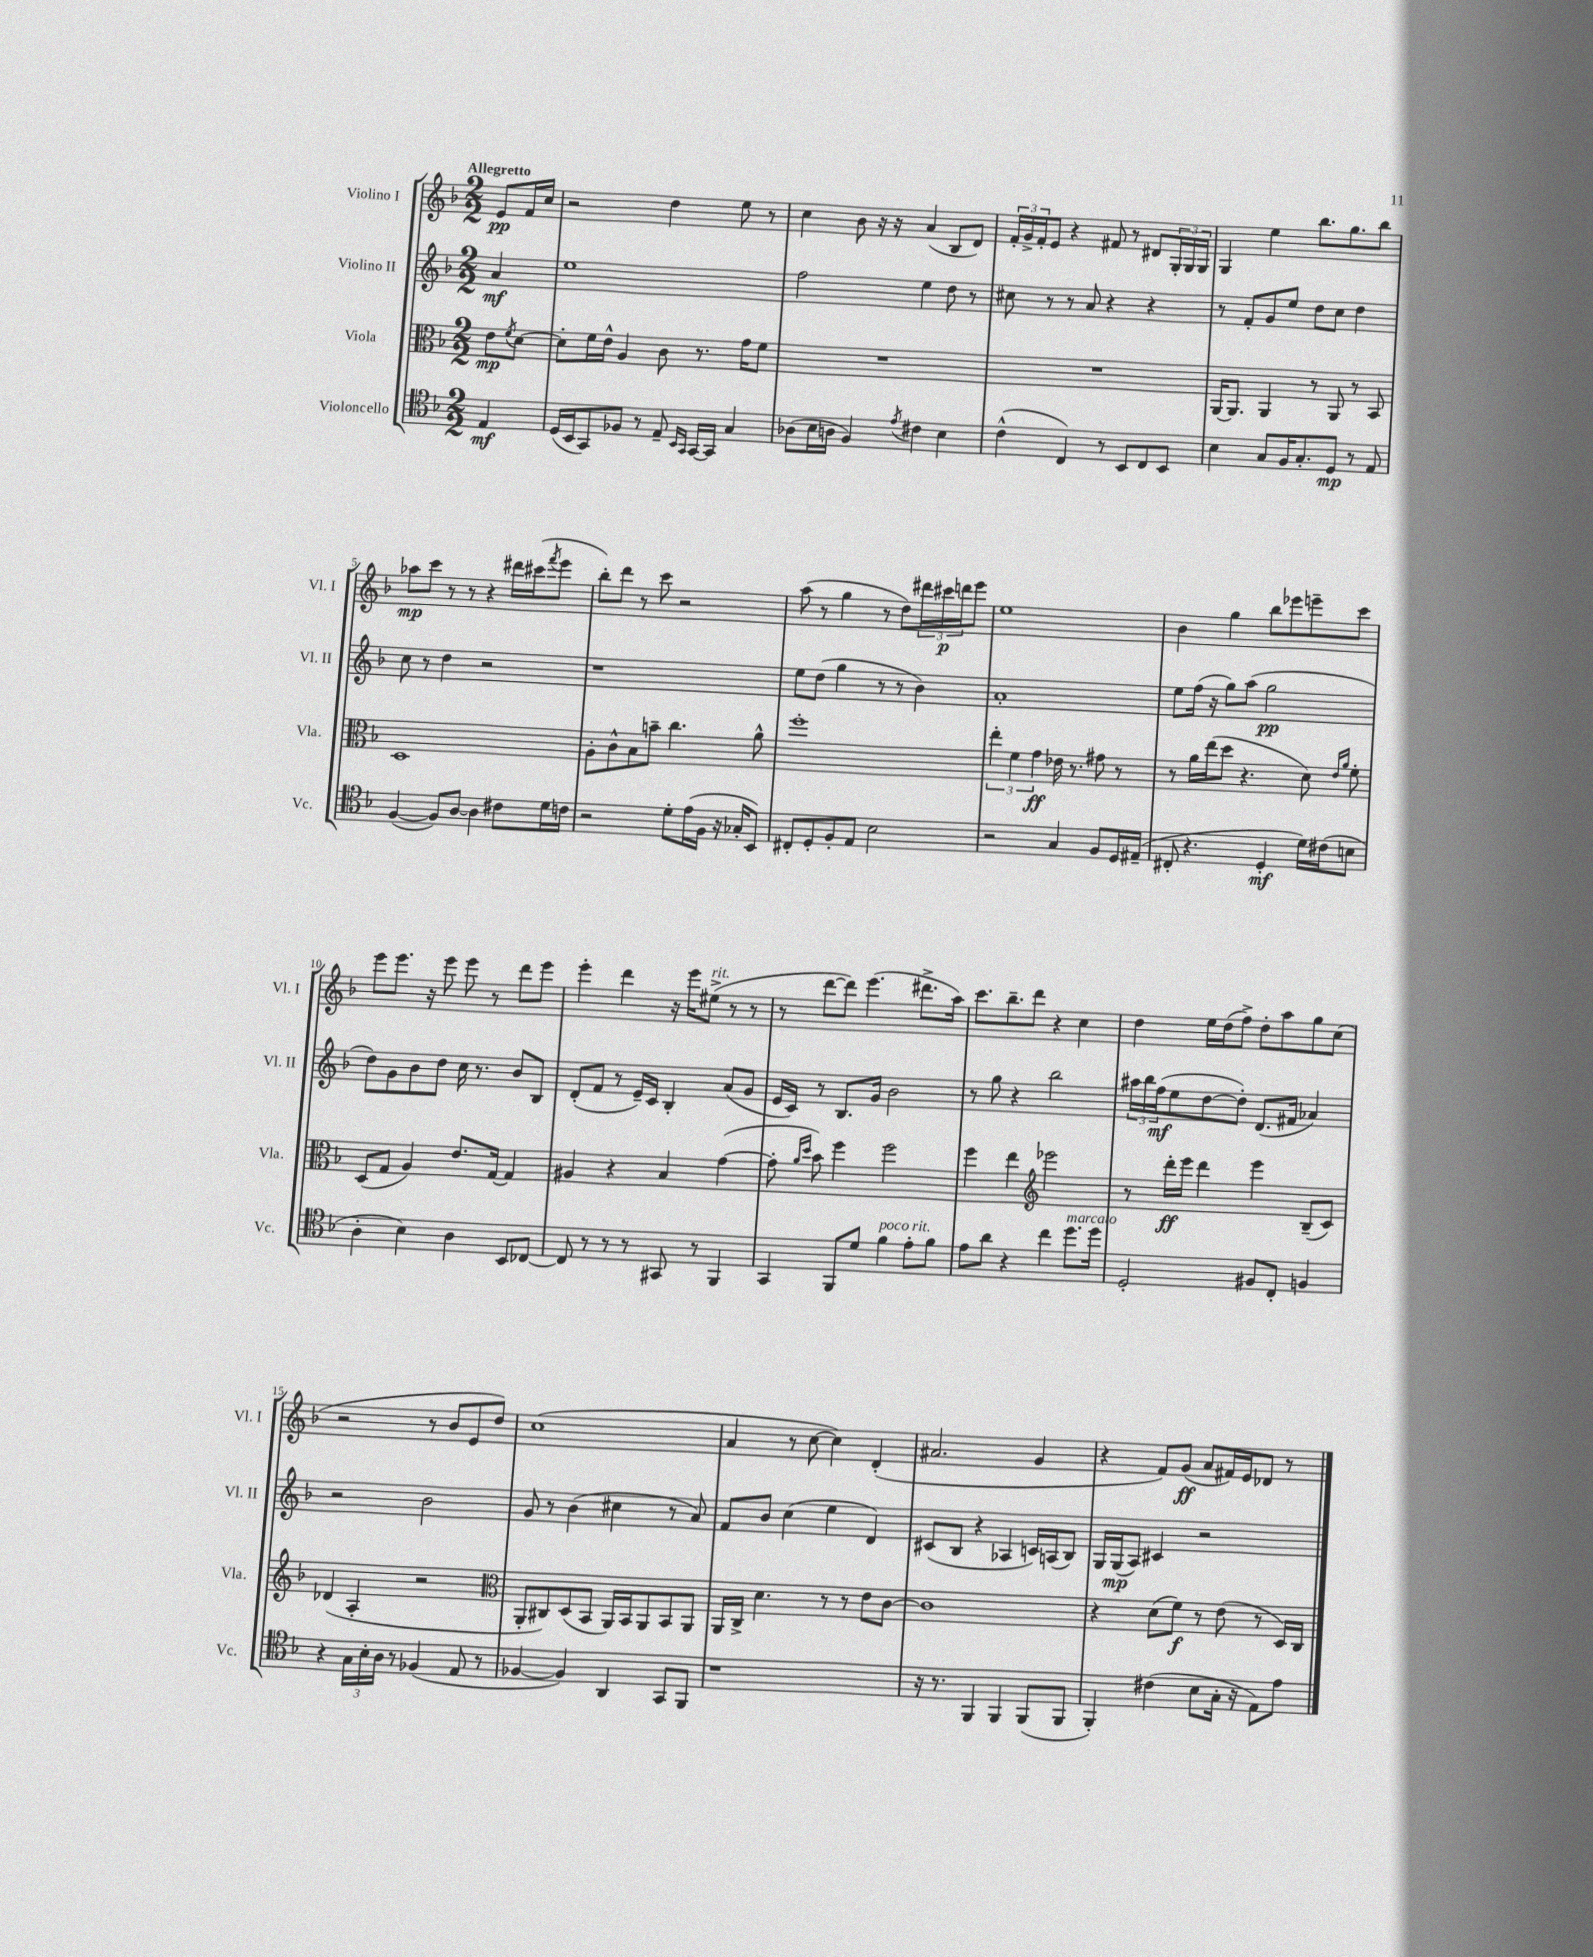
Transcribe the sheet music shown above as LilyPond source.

<<
\new StaffGroup <<
\new Staff = "s0" \with { instrumentName = "Violino I" shortInstrumentName = "Vl. I" } {
    \clef treble \key f \major \numericTimeSignature \time 2/2 \partial 4 \tempo "Allegretto"
    e'8\pp f'16 c''16 |
    r2 d''4 e''8 r8 |
    c''4 bes'8 r16 r16 a'4( bes8 d'8) |
    \tuplet 3/2 { f'16-. g'16-> f'16-. } e'8 r4 fis'8 r8 dis'8 \tuplet 3/2 { g16-. g16 g16 } |
    g4 e''4 bes''8. g''8. bes''8 |
    aes''8\mp c'''8 r8 r8 r4 dis'''16 cis'''16( \acciaccatura { f'''8 } e'''8 |
    bes''8-.) d'''8 r8 c'''8 r2 |
    a''8( r8 g''4 r8 d''8) \tuplet 3/2 { dis'''16 cis'''16\p d'''16 } e'''8 |
    e''1 |
    bes'4 g''4 bes''8 ees'''8 e'''8-- c'''8 |
    e'''8 e'''8. r16 e'''8 e'''8 r8 d'''8 e'''8 |
    e'''4-. d'''4 r16 e'''16 eis''8->^\markup { \italic "rit." }( r8 r8 |
    r8 d'''8~ d'''8) e'''4.( dis'''8.-> a''16) |
    c'''8. bes''8.-- d'''8 r4 c''4 |
    d''4 e''16 d''16( f''8->) d''8-. a''8 g''8 c''8( |
    r2 r8 bes'8 e'8 d''8) |
    c''1( |
    a'4 r8 c''8~ c''4) d'4-.( |
    ais'2. g'4 |
    r4 f'8) g'8\ff( a'8 fis'16) e'16 des'8 r8 \bar "|." |
}
\new Staff = "s1" \with { instrumentName = "Violino II" shortInstrumentName = "Vl. II" } {
    \clef treble \key f \major \numericTimeSignature \time 2/2 \partial 4
    a'4\mf |
    e''1 |
    f''2 e''4 d''8 r8 |
    cis''8 r8 r8 a'8 r4 r4 |
    r8 f'8-. g'8 e''8 d''8 c''8 d''4 |
    c''8 r8 d''4 r2 |
    r1 |
    e''8 d''8( g''4 r8 r8 bes'4) |
    a'1-. |
    e''8 f''16( r16 g''8) a''8( g''2\pp |
    d''8) g'8 bes'8 d''8 c''16 r8. bes'8 bes8 |
    d'8-.( f'8 r8 e'16--) c'16 bes4-. a'8( g'8 |
    e'16 c'16) r8 bes8. g'16 bes'2 |
    r8 g''8 r4 bes''2 |
    \tuplet 3/2 { ais''16 bes''16 f''16\mf( } e''8 d''8~ d''8-.) d'8.( fis'16 aes'4) |
    r2 bes'2 |
    g'8 r8 bes'4( cis''4 r8 a'8) |
    f'8 bes'8 c''4( e''4 d'4) |
    cis'8( bes8 r4 aes4 c'16) a16( bes8) |
    g16 g16\mp( a8) cis'4 r2 \bar "|." |
}
\new Staff = "s2" \with { instrumentName = "Viola" shortInstrumentName = "Vla." } {
    \clef alto \key f \major \numericTimeSignature \time 2/2 \partial 4
    e'8\mp \acciaccatura { f'8 } d'8~ |
    d'8-. f'16 e'16-^ a4 c'8 r8. g'16 f'8 |
    R1 |
    R1 |
    a,16~ a,8. a,4 r8 a,8 r8 bes,8 |
    d1 |
    a8-. c'8-^ bes8 b'8-- c''4. a'8-^ |
    f''1-. |
    \tuplet 3/2 { e''4-. f'4 g'4\ff } ees'16 r8. gis'8 r8 |
    r8 a'16 e''16( d''8 r4. d'8) \grace { e'16 a'16 } f'8-. |
    d8( g8 a4) e'8. g16~ g4 |
    ais4 r4 bes4 g'4~( |
    g'8-. \grace { a'16 d''16 } bes'8) f''4 f''2 |
    f''4 e''4 \clef treble ees'''2 |
    r8 d'''16-.\ff e'''16 d'''4 e'''4 bes8--( c'8) |
    des'4( a4-. r2 |
    \clef alto a,8-. cis8) d8( bes,8 a,16) bes,16 a,8 bes,8 a,8 |
    a,16 c16-> d'4. r8 r8 e'8 c'8~ |
    c'1 |
    r4 d'8( f'8\f) r8 e'8( r8 d16) c16 \bar "|." |
}
\new Staff = "s3" \with { instrumentName = "Violoncello" shortInstrumentName = "Vc." } {
    \clef tenor \key f \major \numericTimeSignature \time 2/2 \partial 4
    e4\mf |
    d16( bes,16 g,8) fes8 r8 e8-- \grace { bes,16 g,16 } g,16~ g,16 g4 |
    aes8( bes16 a16 f4) \acciaccatura { e'8 } cis'4 bes4 |
    c'4-^( c4) r8 bes,8 c8 bes,8 |
    bes4 g8 f16 g8.-. d8\mp r8 e8 |
    f4~( f8) a8~ a4 cis'8 d'16 c'16 |
    r2 d'8-. e'16( f16 r16 ges16-. bes,8) |
    cis8-. d8-. f8-. e8 bes2 |
    r2 g4 f8 d16 eis16--( |
    cis8-. r4. d4-.\mf d'16) cis'16( b8 |
    a4-. bes4) a4 bes,8 ces8~ |
    ces8 r8 r8 r8 gis,8 r8 f,4 |
    g,4 f,8 d'8 f'4^\markup { \italic "poco rit." } e'8-. f'8 |
    e'8 a'8 r4 c''4 d''8.^\markup { \italic "marcato" } d''16 |
    d2-. fis8 c8-. f4 |
    r4 \tuplet 3/2 { g16 bes16-. a16 } r8 fes4( e8 r8 |
    fes4~ fes4) a,4 g,8 f,8 |
    r1 |
    r16 r8. f,4 f,4 f,8( f,8 |
    f,4-.) cis'4( bes8 g16-. r16 e8) e'8 \bar "|." |
}
>>
>>
